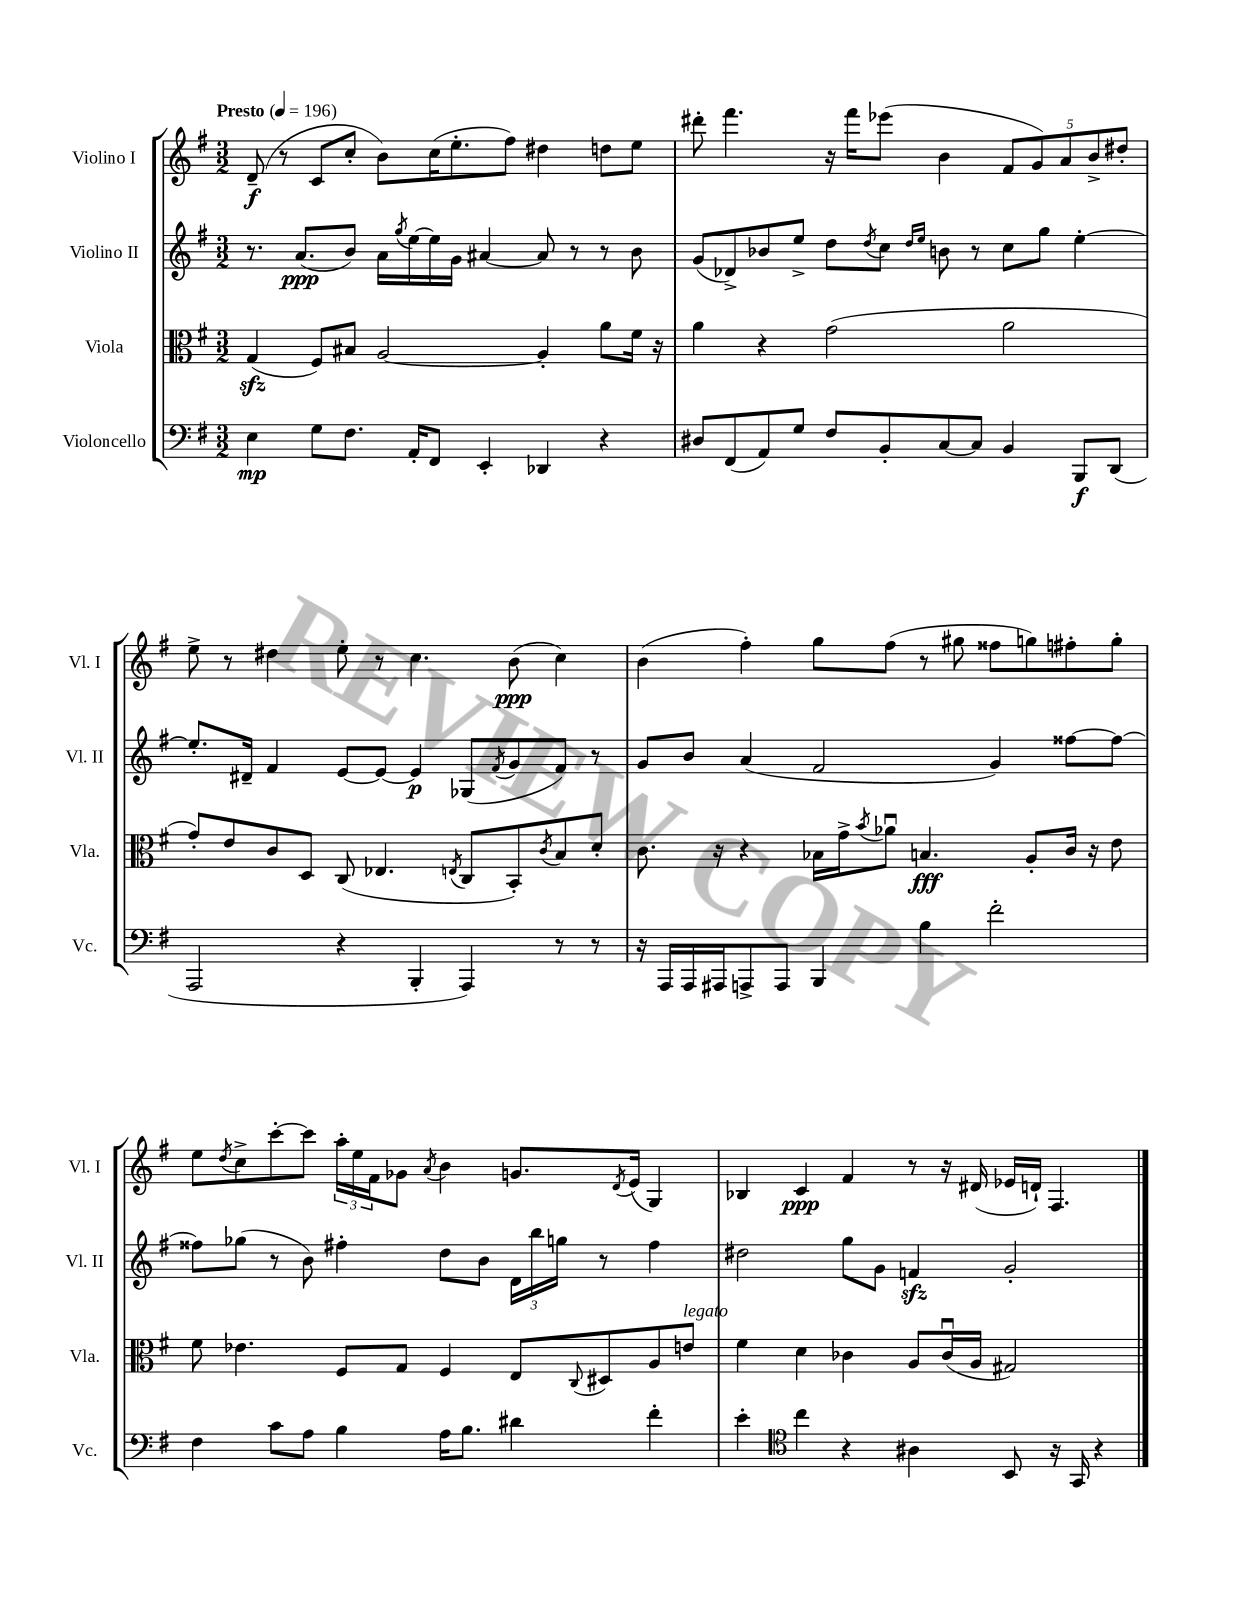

**kern	**dynam	**kern	**dynam	**kern	**dynam	**kern	**dynam
*part4	*part4	*part3	*part3	*part2	*part2	*part1	*part1
*staff4	*staff4	*staff3	*staff3	*staff2	*staff2	*staff1	*staff1
*I"Violoncello	*	*I"Viola	*	*I"Violino II	*	*I"Violino I	*
*I'Vc.	*	*I'Vla.	*	*I'Vl. II	*	*I'Vl. I	*
*clefF4	*	*clefC3	*	*clefG2	*	*clefG2	*
*k[f#]	*	*k[f#]	*	*k[f#]	*	*k[f#]	*
*M3/2	*	*M3/2	*	*M3/2	*	*M3/2	*
*MM196	*	*MM196	*	*MM196	*	*MM196	*
=1	=1	=1	=1	=1	=1	=1	=1
!	!	!	!	!	!	!LO:TX:a:B:t=Presto	!
4E\	mp	(4Gzz/	.	8.r	.	(8d~/	f
.	.	.	.	.	.	8r	.
.	.	.	.	(8.a/L	ppp	.	.
8G\L	.	8F#/L)	.	.	.	8c/L	.
8.F#\J	.	8B#X/J	.	8b/J)	.	8cc'/J	.
.	.	[2A/	.	16a\LL	.	8b\L)	.
.	.	.	.	8qgg/	.	.	.
16AA'/KL	.	.	.	[16ee\	.	.	.
8FF#/J	.	.	.	16ee\]	.	(16cc\K	.
.	.	.	.	16g\JJ	.	8.ee'\	.
4EE'/	.	.	.	[4a#X/	.	.	.
.	.	.	.	.	.	8ff#\J)	.
4DD-X/	.	4A'/]	.	8a#/]	.	4dd#X\	.
.	.	.	.	8r	.	.	.
4r	.	8a\L	.	8r	.	8ddn\L	.
.	.	16f#\Jk	.	8b\	.	8ee\J	.
.	.	16r	.	.	.	.	.
=2	=2	=2	=2	=2	=2	=2	=2
8D#X/L	.	4a\	.	(8g/L	.	8ddd#X'\	.
(8FF#/	.	.	.	8d-X^/)	.	4.fff#\	.
8AA/)	.	4r	.	8b-X/	.	.	.
8G/J	.	.	.	8ee^/J	.	.	.
8F#/L	.	(2g\	.	8dd\L	.	16r	.
.	.	.	.	.	.	16fff#\KL	.
.	.	.	.	8qdd/	.	.	.
8BB'/	.	.	.	8cc\J	.	(8eee-X\J	.
.	.	.	.	16qqdd/LL	.	.	.
.	.	.	.	16qqee/JJ	.	.	.
[8C/	.	.	.	8bn\	.	4b\	.
8C/J]	.	.	.	8r	.	.	.
4BB/	.	2a\	.	8cc\L	.	10f#/L	.
.	.	.	.	.	.	10g/)	.
.	.	.	.	8gg\J	.	.	.
.	.	.	.	.	.	10a/	.
8BBB/L	f	.	.	[4ee'\	.	.	.
.	.	.	.	.	.	10b^/	.
(8DD/J	.	.	.	.	.	.	.
.	.	.	.	.	.	10dd#X'/J	.
!!LO:LB:g=z
=3	=3	=3	=3	=3	=3	=3	=3
2AAA/	.	8g'/L)	.	8.ee'/L]	.	8ee^\	.
.	.	8e/	.	.	.	8r	.
.	.	.	.	16d#X~/Jk	.	.	.
.	.	8c/	.	4f#/	.	4dd#X\	.
.	.	8D/J	.	.	.	.	.
4r	.	(8C/	.	[8e/L	.	8ee'\	.
.	.	4.E-X/	.	8e/J_	.	8r	.
4BBB'/	.	.	.	4e/]	p	4.cc\	.
.	.	8qEn/	.	.	.	.	.
4AAA/)	.	8C/L	.	(8G-X/L	.	.	.
.	.	.	.	8qf#/	.	.	.
.	.	8BB'/)	.	8g/	.	(8b\	ppp
.	.	8qc/	.	.	.	.	.
8r	.	8B/	.	8f#/J)	.	4cc\)	.
8r	.	8d'/J	.	8r	.	.	.
=4	=4	=4	=4	=4	=4	=4	=4
16r	.	8.c\	.	8g/L	.	(4b\	.
16AAA/LL	.	.	.	.	.	.	.
16AAA/	.	.	.	8b/J	.	.	.
16AAA#X/J	.	16r	.	.	.	.	.
8AAAn^/	.	4r	.	(4a/	.	4ff#'\)	.
8AAA/J	.	.	.	.	.	.	.
4BBB/	.	16B-X\LL	.	2f#/	.	8gg\L	.
.	.	16g^\J	.	.	.	.	.
.	.	8qb/	.	.	.	.	.
.	.	8a-Xu\J	.	.	.	(8ff#\J	.
4B\	.	4.Bn/	fff	.	.	8r	.
.	.	.	.	.	.	8gg#X\	.
2f#'\	.	.	.	4g/)	.	8ff##X\L	.
.	.	8A'/L	.	.	.	8ggn\)	.
.	.	16c/Jk	.	[8ff##X\L	.	8ff#X'\	.
.	.	16r	.	.	.	.	.
.	.	8e\	.	8ff##\J_	.	8gg'\J	.
!!LO:LB:g=z
=5	=5	=5	=5	=5	=5	=5	=5
4F#\	.	8f#\	.	8ff##X\L]	.	8ee\L	.
.	.	.	.	.	.	8qdd/	.
.	.	4.e-X\	.	(8gg-X\J	.	8cc^\	.
8c\L	.	.	.	8r	.	[8ccc'\	.
8A\J	.	.	.	8b\)	.	8ccc\J]	.
4B\	.	8F#/L	.	4ff#X'\	.	24aa'\LL	.
.	.	.	.	.	.	24ee\	.
.	.	.	.	.	.	24f#\J	.
.	.	8G/J	.	.	.	8g-X\J	.
.	.	.	.	.	.	8qa/	.
16A\KL	.	4F#/	.	8dd\L	.	4b\	.
8.B\J	.	.	.	.	.	.	.
.	.	.	.	8b\J	.	.	.
4d#X\	.	8E/L	.	24d\LL	.	8.gn/L	.
.	.	.	.	24bb\	.	.	.
.	.	.	.	24ggn\JJ	.	.	.
.	.	8qqC/	.	.	.	.	.
.	.	8D#X/	.	8r	.	.	.
.	.	.	.	.	.	8qd/	.
.	.	.	.	.	.	(16e/Jk	.
4f#'\	.	8A/	.	4ff#\	.	4G/)	.
!	!	!LO:TX:a:i:t=legato	!	!	!	!	!
.	.	8en/J	.	.	.	.	.
=6	=6	=6	=6	=6	=6	=6	=6
4e'\	.	4f#\	.	2dd#X\	.	4B-X/	.
*clefC4	*	*	*	*	*	*	*
4cc\	.	4d\	.	.	.	4c/	ppp
4r	.	4c-X\	.	8gg\L	.	4f#/	.
.	.	.	.	8g\J	.	.	.
4A#X\	.	8A/L	.	4fnzz/	.	8r	.
.	.	(16c-u/L	.	.	.	16r	.
.	.	16A/JJ	.	.	.	(16d#X/	.
8BB/	.	2G#X/)	.	2g'/	.	16e-X/LL	.
.	.	.	.	.	.	16dn`/JJ)	.
16r	.	.	.	.	.	4.F#/	.
16GG/	.	.	.	.	.	.	.
4r	.	.	.	.	.	.	.
==	==	==	==	==	==	==	==
*-	*-	*-	*-	*-	*-	*-	*-
